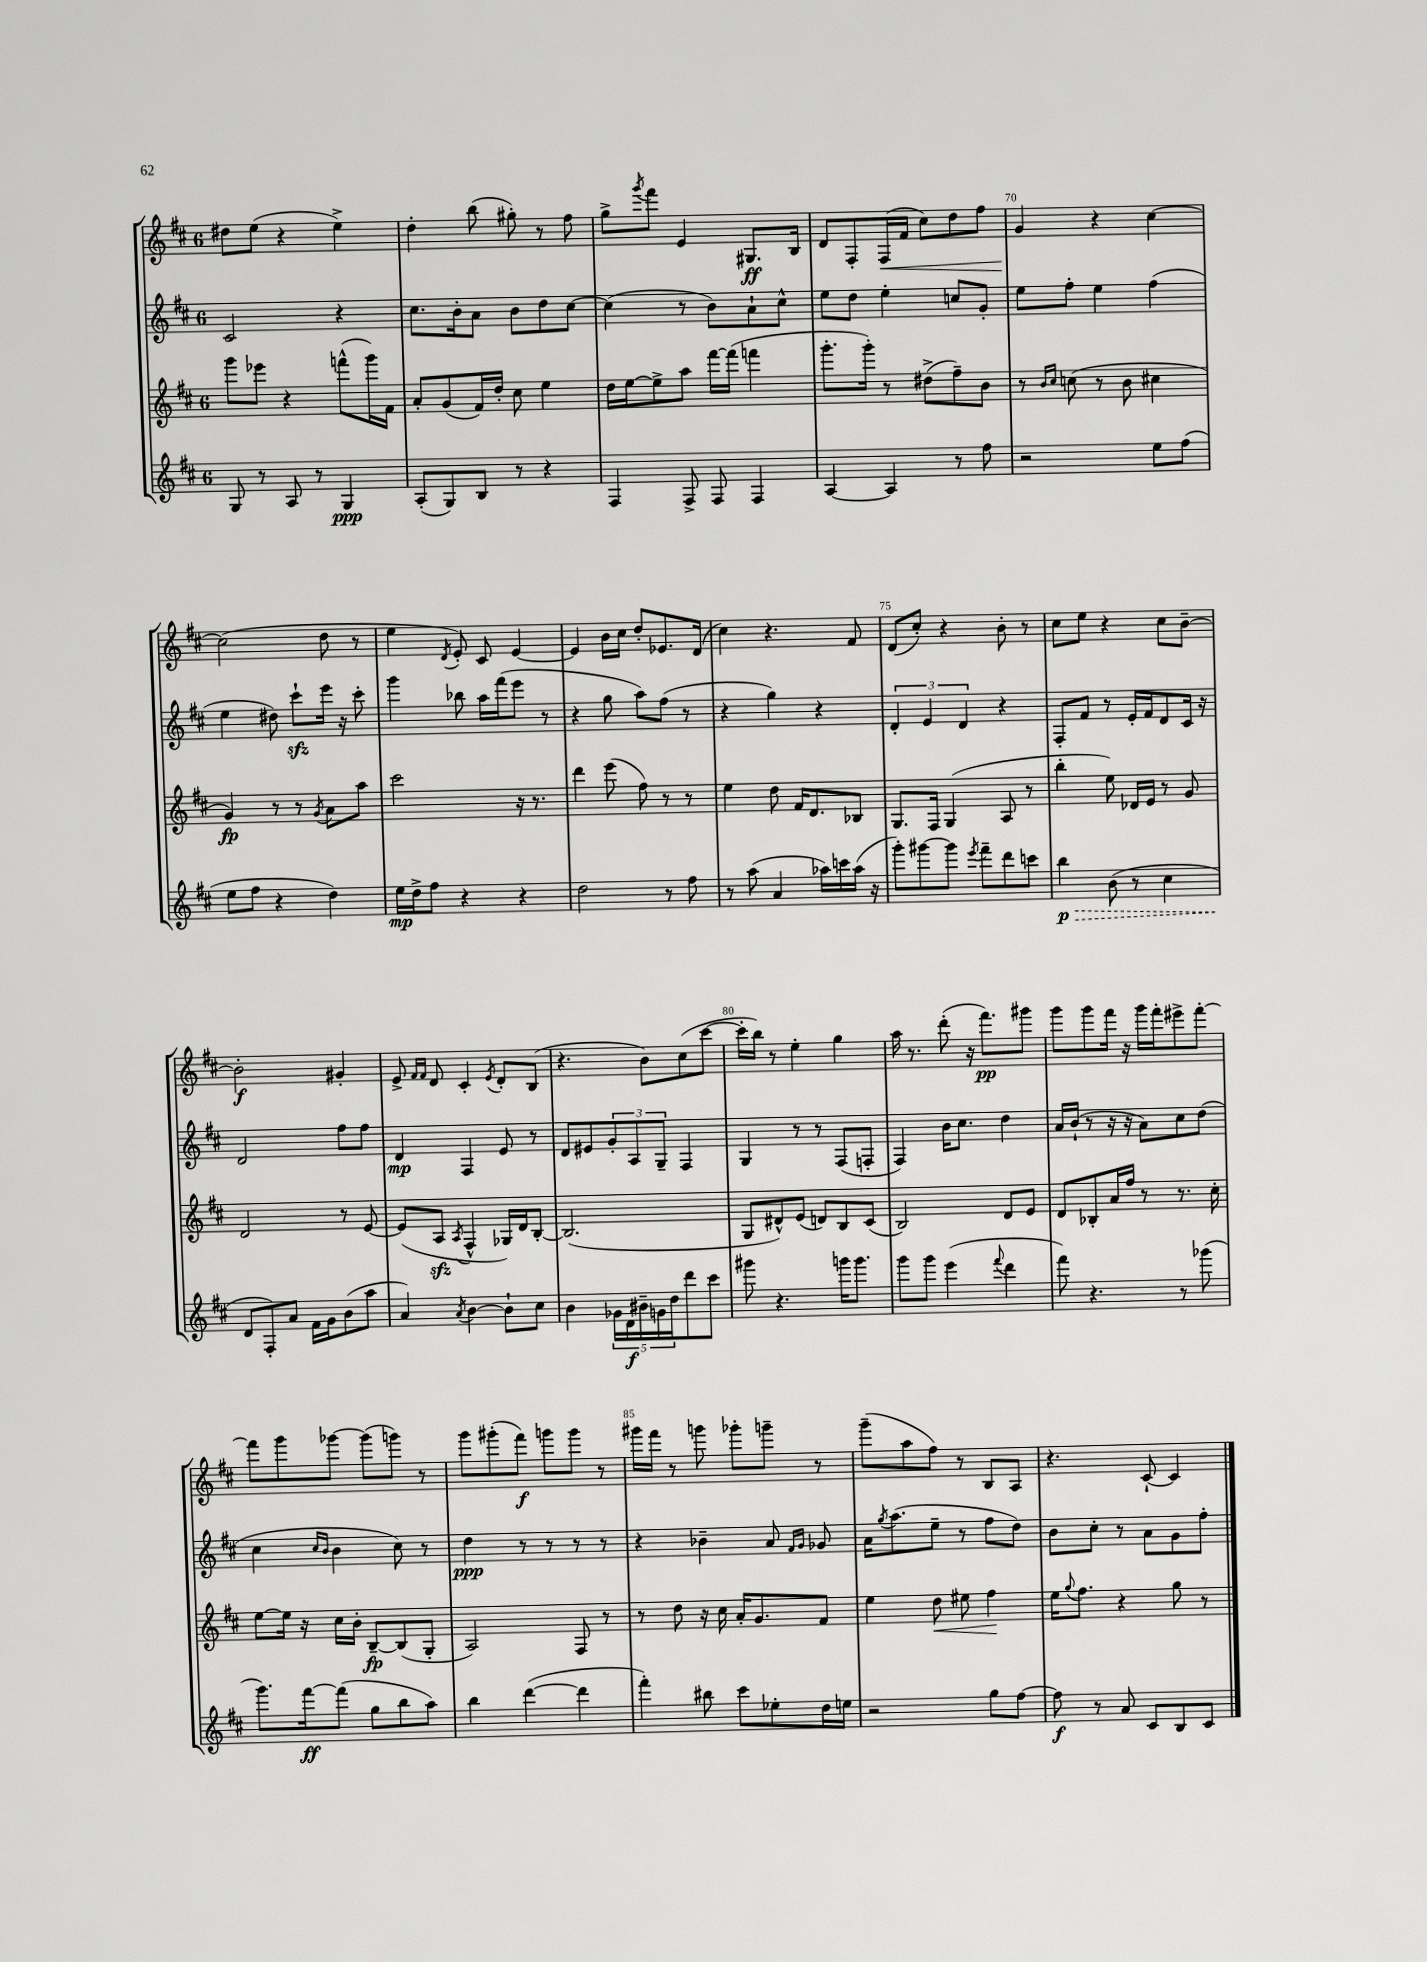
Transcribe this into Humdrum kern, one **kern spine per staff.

**kern	**kern	**kern	**kern
*staff4	*staff3	*staff2	*staff1
*clefG2	*clefG2	*clefG2	*clefG2
*k[f#c#]	*k[f#c#]	*k[f#c#]	*k[f#c#]
*M6/8	*M6/8	*M6/8	*M6/8
8G	8ggg	2c#	8dd#
8r	8eee-	.	(8ee
8A	4r	.	4r
8r	.	.	.
4G	(8fff^^	4r	4ee^)
.	16ggg)	.	.
.	16f#	.	.
=	=	=	=
(8A'	8a'	8.cc#	4dd'
8G)	(8g	.	.
.	.	16b'	.
8B	16f#)	8a	(8bb
.	16dd'	.	.
8r	8cc#	8b	8gg#')
4r	4ee	8dd	8r
.	.	[8cc#	8ff#
=	=	=	=
4F#	16dd	(4cc#]	8gg^
.	[16ee	.	.
.	.	.	8qggg
.	8ee^]	.	8fff#
8F#^	8aa	8r	4e
8F#	[16fff#	8b)	.
.	(16fff#]	.	.
4F#	4fff	8a`	8.G#
.	.	8cc#^^	.
.	.	.	16B
=	=	=	=
[4A	8.ggg'	8ee	8d
.	.	8dd	8F#'
.	16ggg')	.	.
4A]	8r	4ee'	(16F#
.	.	.	16f#
.	(8dd#^	.	8cc#)
8r	8ff#~)	8cc	8dd
8ff#	8b	8g'	8ff#
=	=	=	=
2r	8r	8ee	4g
.	16qqb	.	.
.	16qqcc#	.	.
.	(8cc	8ff#'	.
.	8r	4ee	4r
.	8b	.	.
8ee	4cc#	(4ff#	[4cc#
(8ff#	.	.	.
=	=	=	=
8ee	4g)	4ee	(2cc#]
8ff#	.	.	.
4r	8r	8dd#)	.
.	8r	8ccc#`	.
.	8qg	.	.
4dd)	8a	16eee	8dd
.	.	16r	.
.	8aa	8ccc#'	8r
=	=	=	=
16ee	2ccc#	4ggg	4ee
16dd^	.	.	.
8ff#	.	.	.
.	.	.	8qd
4r	.	8bb-	8e')
.	.	16aa	8c#
.	.	(16fff#	.
4r	16r	8eee	[4e
.	8.r	.	.
.	.	8r	.
=	=	=	=
2dd	4ddd	4r	4e]
.	(8eee	8gg	16b
.	.	.	16cc#
.	8ff#)	8aa)	8dd'
8r	8r	(8ff#	8.e-
8ff#	8r	8r	.
.	.	.	(16d
=	=	=	=
8r	4ee	4r	4cc#)
(8aa	.	.	.
4a	8dd	4gg)	4.r
.	16f#	.	.
.	8.d	.	.
16aa-)	.	4r	.
16ccc	.	.	.
(16aa-	8B-	.	8f#
16r	.	.	.
=	=	=	=
8ggg')	8.G	6d'	(8d
[8ggg#	.	.	8cc#')
.	.	6e	.
.	16F#	.	.
8ggg#]	(4G	.	4r
.	.	6d	.
8qeee	.	.	.
8fff#~	.	.	.
8ddd	8A	4r	8b'
8ccc	8r	.	8r
=	=	=	=
4bb	4bb'	8F#'	8cc#
.	.	8f#	8ee
(8b	8ee)	8r	4r
8r	16d-	16e'	.
.	16e	16f#	.
4cc#	8r	8d	8cc#
.	8g	16c#	[8b~
.	.	16r	.
=	=	=	=
8d	2d	2d	2b']
8F#')	.	.	.
8a	.	.	.
16f#	.	.	.
16g	.	.	.
(8b	8r	8ff#	4g#'
8aa	[8e	8ff#	.
=	=	=	=
4a)	(8e]	4d	8e^
.	.	.	16qqf#
.	.	.	16qqf#
.	8A	.	8d
8qa	8qA	.	.
[4b	4F#^^	4F#	4c#'
.	.	.	8qe
8b`]	16G-)	8e	8d'
.	16d	.	.
8cc#	[8B'	8r	(8B
=	=	=	=
4b	(2.B]	8d	4.r
.	.	8e#	.
20g-	.	12g'	.
20d	.	.	.
.	.	12A	.
20b#~	.	.	.
.	.	.	8b)
20g	.	.	.
.	.	12G~	.
20dd	.	.	.
8ddd	.	4F#	(8cc#
8ccc#	.	.	[8ccc#
=	=	=	=
8ggg#	8G	4G	16ccc#']
.	.	.	16bb)
4.r	8d#^^)	.	8r
.	(8e	8r	4ee'
.	8d)	8r	.
16ggg	8B	(8F#	4gg
8.ggg	.	.	.
.	(8c#	8F'	.
=	=	=	=
8ggg	2B)	4F#)	16aa
.	.	.	8.r
8ggg	.	.	.
(4eee	.	16b	(8ddd'
.	.	8.cc#	.
.	.	.	16r
.	.	.	8.fff#)
8qqfff#	.	.	.
4ddd	8d	4dd	.
.	8e	.	8ggg#
=	=	=	=
8fff#)	8d	16a	8ggg
.	.	(16b`	.
4.r	8B-'	8r	8ggg
.	16a	16r	16fff#
.	16ff#	16r	16r
.	8r	8a)	16ggg
.	.	.	16fff#'
8r	8.r	8cc#	8eee#^
(8ggg-	.	(8dd	[8fff#'
.	16cc#'	.	.
=	=	=	=
8.ggg)	[8ee	4cc#	8fff#]
.	16ee]	.	8ggg
[16fff#	16r	.	.
.	.	16qqcc#	.
.	.	16qqb	.
(8fff#]	16cc#	4b	[8ggg-
.	16b'	.	.
8gg	[8B~	.	(8ggg-]
8bb	(8B]	8cc#)	8ggg)
8aa)	8G'	8r	8r
=	=	=	=
4bb	2A)	4dd	8ggg
.	.	.	(8ggg#'
([4ddd	.	8r	8fff#)
.	.	8r	8ggg
4ddd]	8F#	8r	8ggg
.	8r	8r	8r
=	=	=	=
4fff#')	8r	4r	16ggg#
.	.	.	16fff#
.	8dd	.	8r
8bb#	16r	4b-~	8ggg
.	16cc#	.	.
8ccc#	16a'	.	8ggg-'
.	8.g	.	.
8ee-'	.	8a	8ggg~
.	.	16qqf#	.
.	.	16qqg	.
16dd	8f#	8g-	8r
16ee	.	.	.
=	=	=	=
2r	4ee	16a	(8ggg~
.	.	8qgg	.
.	.	(8.aa	.
.	.	.	8aa
.	8dd	8ee~	8ff#)
.	8ee#	8r	8r
8gg	4ff#	8ff#	8B
[8ff#	.	8dd)	8A
=	=	=	=
8ff#]	16ee	8b	4.r
.	8qqgg	.	.
.	8.ff#	.	.
8r	.	8cc#'	.
8a	4r	8r	.
8c#	.	8a	[8c#`
8B	8gg	8g	4c#]
8c#	8r	8ff#'	.
==	==	==	==
*-	*-	*-	*-
